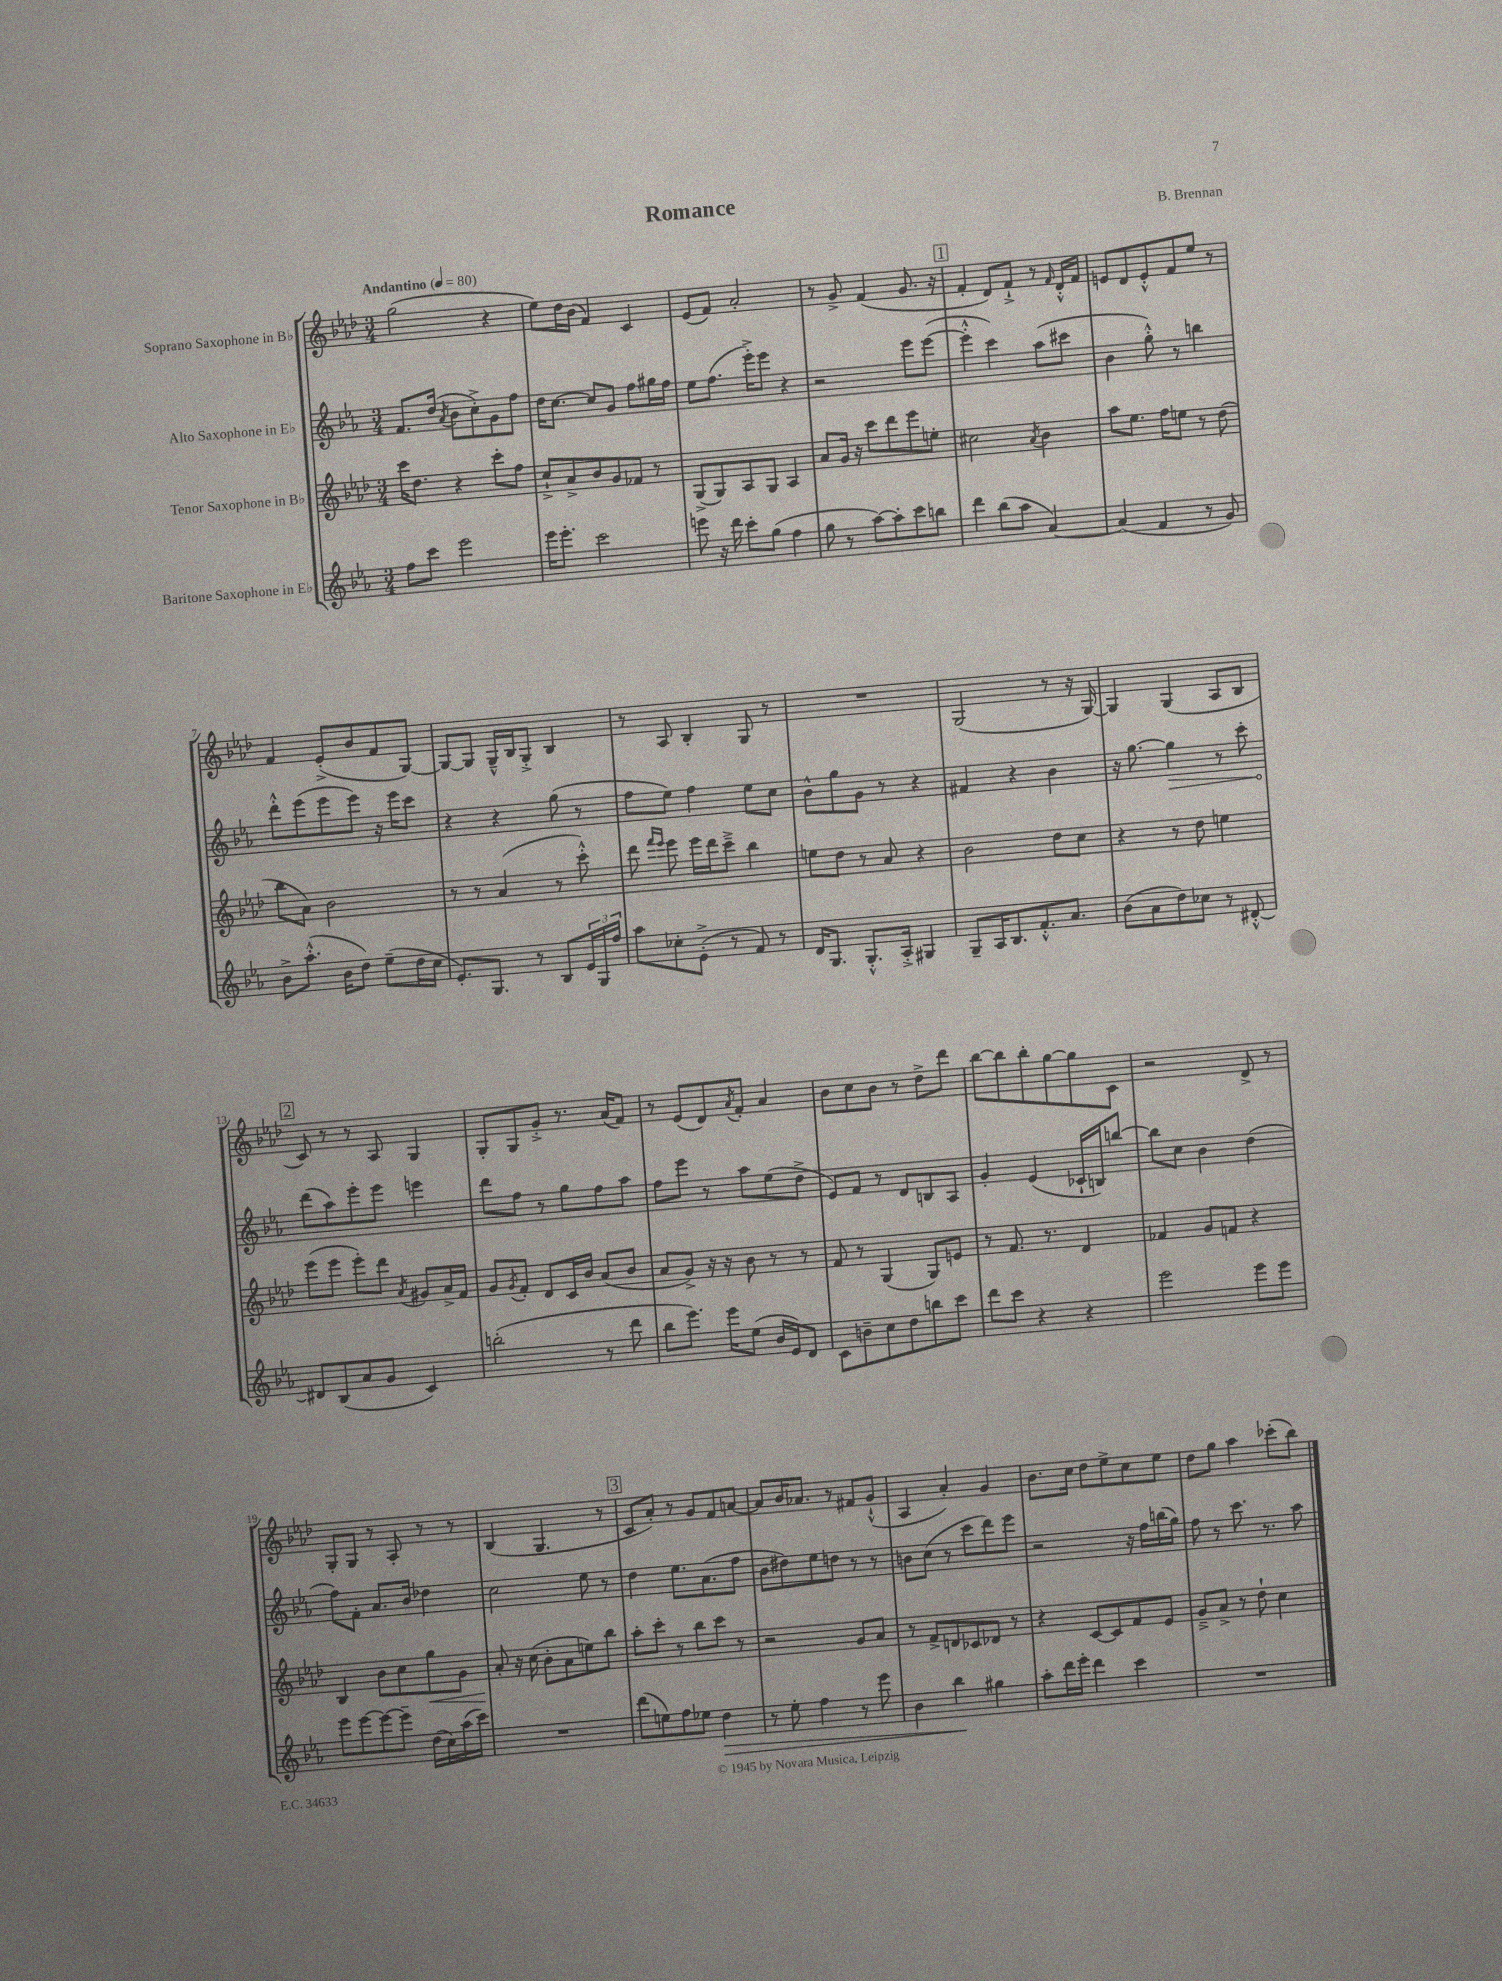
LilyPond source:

\header { title = "Romance" composer = "B. Brennan" }
<<
\new StaffGroup <<
\new Staff = "s0" \with { instrumentName = "Soprano Saxophone in Bb" } {
    \clef treble \key aes \major \numericTimeSignature \time 3/4 \tempo "Andantino" 4 = 80
    g''2( r4 |
    ees''8) des''16 bes'16( f'4) c'4 |
    ees'8( f'8) aes'2-. |
    r8 g'8-> f'4( g'8. r16 |
    \mark \markup { \box "1" } f'4-. des'8) f'8-!-> r8 \grace { f'16 } des'16-.-^ f'16 |
    e'8 des'8 e'8-.-^ f'8 ees''8 r8 |
    f'4 ees'8-.->( bes'8 f'8 g8~) |
    g8~ g8 g16---^ bes16 g8-.-> bes4 |
    r8 aes8 bes4-. g8 r8 |
    R2. |
    g2( r8 r16 g16~) |
    g4 g4( aes8 bes8 |
    \mark \markup { \box "2" } c'8) r8 r8 aes8 g4 |
    g8-. g8 g'8-.-> r8. aes'16( f'8) |
    r8 ees'8( des'8) \acciaccatura { aes'8 } f'8-. aes'4 |
    bes'8 c''8 bes'8 r8 des''8-> des'''8 |
    bes''8~ bes''8 bes''8-. g''8~ g''8 c'8 |
    r2 des'8-> r8 |
    g8-. g8 r8 aes8-. r8 r8 |
    bes4( g4. r8 |
    \mark \markup { \box "3" } c'8 aes'8-.) r8 g'8 f'8 a'8~ |
    a'8 bes'16 aes'8. r8 fis'8 g'8-!-^( |
    aes4 aes'4-.) g'4 |
    bes'8. c''16 des''8 ees''8-> c''8 ees''8 |
    des''8 g''8 aes''4 ces'''8-.( bes''8) \bar "|." |
}
\new Staff = "s1" \with { instrumentName = "Alto Saxophone in Eb" } {
    \clef treble \key ees \major \numericTimeSignature \time 3/4
    f'8. d''16( \acciaccatura { aes'8 } bes'8 c''8-.->) g'8 f''8 |
    d''16 c''8.~ c''8 g'8 f''8 gis''16 f''16 |
    ees''8 f''8.( ees'''16-.->) ees'''8 r4 |
    r2 ees'''8 ees'''8~( |
    \mark \markup { \box "1" } ees'''4-.-^ c'''4) aes''8( cis'''8 |
    bes'4 g''8-.-^) r8 b''4 |
    d'''8-.-^ ees'''8( ees'''8 ees'''8) r16 ees'''16 c'''8 |
    r4 r4 g''8( r8 |
    f''8 ees''8) f''4 ees''8 c''8 |
    bes'8-^ g''8 g'8 r8 r4 |
    fis'4 r4 bes'4 |
    r16 g''8.~ \once \override Hairpin.circled-tip = ##t g''4\> r8 c'''8-. |
    \mark \markup { \box "2" } d'''8\!( aes''8) ees'''8-. ees'''8 e'''4 |
    d'''8 f''8 r8 g''8 f''8 aes''8 |
    f''8 ees'''8 r8 aes''8 ees''8( d''8-> |
    ees'8) f'8 r8 d'8 b8 aes8 |
    g'4-. ees'4( ces'16-! b16) b''8~ |
    b''8 c''8 bes'4 d''4( |
    f''8) f'8-. aes'8. bes'16 des''4 |
    c''2 ees''8 r8 |
    \mark \markup { \box "3" } d''4 ees''8. aes'8.( f''8 |
    bes'8 dis''8) ees''8 d''8 r8 r8 |
    b'8 c''8( r8 c'''8 d'''8) ees'''8 |
    r2 r16 f''16 b''16( g''16) |
    f''8 r8 c'''8. r8. aes''8 \bar "|." |
}
\new Staff = "s2" \with { instrumentName = "Tenor Saxophone in Bb" } {
    \clef treble \key aes \major \numericTimeSignature \time 3/4
    c'''16 des''8. r4 c'''8-. f''8 |
    c''8-!-> aes'8-> bes'8 g'8 fes'8 r8 |
    g8->( g8) aes8 g8 aes4 |
    aes'8 g'16 r16 c'''8 des'''8 ees'''8 e''8-. |
    \mark \markup { \box "1" } cis''2 \acciaccatura { aes'8 } bes'4 |
    aes''8 ees''8. f''16 e''8 r8 des''8( |
    bes''8 aes'8) bes'2 |
    r8 r8 aes'4( r8 c'''8-.-^) |
    des'''8 \grace { f'''16 ees'''16 } ees'''8 ees'''16 des'''16 c'''8---> bes''4 |
    e''8 des''8 r8 aes'8 r4 |
    bes'2 des''8 c''8 |
    r4 r8 des''8 e''4 |
    \mark \markup { \box "2" } ees'''8( ees'''8 ees'''8-.) des'''8 \acciaccatura { aes'8 } gis'8 aes'16-> f'16 |
    g'8 \acciaccatura { g'8 } f'8-. des'8 c'16 bes'16 aes'8( bes'8 |
    aes'8 g'8->) r16 r16 bes'8 r8 r8 |
    f'8 r8 g4( g8) e'8 |
    r8 f'8. r8. des'4 |
    fes'4 g'8 f'8 r4 |
    bes4 bes'8 c''8 g''8\< g'8 |
    aes'8-.\! r16 c''16( bes'8-. aes'8 e''8) bes''8 |
    \mark \markup { \box "3" } aes''8-. c'''8-. r8 bes''8 c'''8 r8 |
    r2 g'8 aes'8 |
    r8 f'8-> d'8 ces'8 des'8 r8 |
    r4 c'8~ c'8 f'8 ees'8 |
    g'8---> aes'8-> r8 des''8-! c''4 \bar "|." |
}
\new Staff = "s3" \with { instrumentName = "Baritone Saxophone in Eb" } {
    \clef treble \key ees \major \numericTimeSignature \time 3/4
    f''8 c'''8 ees'''2 |
    ees'''16 ees'''8.-. c'''2 |
    e'''8 r16 d'''16 c'''8-. g''8( f''4 |
    g''8 r8 aes''8~) aes''8-. c'''8 b''8 |
    \mark \markup { \box "1" } d'''4 bes''8( aes''8 aes'4~) |
    aes'4( f'4 r8 g'8) |
    bes'8-> aes''8.-.-^( bes'16 d''8) ees''8--( d''16 c''16 |
    ees'8.-.) g8. r8 bes8 \tuplet 3/2 { ees'16 g16 f''16 } |
    aes''8 ces''8-. ees'8-.->( r8 f'8) r8 |
    d'16 g8. g8.-.-^ aes16-.-> gis4 |
    g8-- aes16 bes8. f'8.-.-^ aes'8. |
    bes'8( aes'8 d''8) ces''8 r8 dis'8~-.-^ |
    \mark \markup { \box "2" } dis'8 bes8( aes'8 g'8 c'4) |
    b''2-.( r8 d'''8 |
    bes''8 ees'''8.) ees'''16 ees''8( bes'16 ees'16) d'8 |
    c'8 b'8-- c''8 d''8 b''8 c'''8 |
    d'''8 c'''8 r4 r4 |
    ees'''2 ees'''8 ees'''8 |
    ees'''8 ees'''8~ ees'''8~ ees'''8-- d''16( c''16) aes''16( c'''16) |
    R2. |
    \mark \markup { \box "3" } d'''8( e''8) f''8 ees''8 d''4\> |
    r8 ees''8-. f''4 r8 ees'''8 |
    bes'4 bes''4\! gis''4 |
    aes''8-. d'''16 ees'''16-. d'''4 c'''4 |
    R2. \bar "|." |
}
>>
>>
